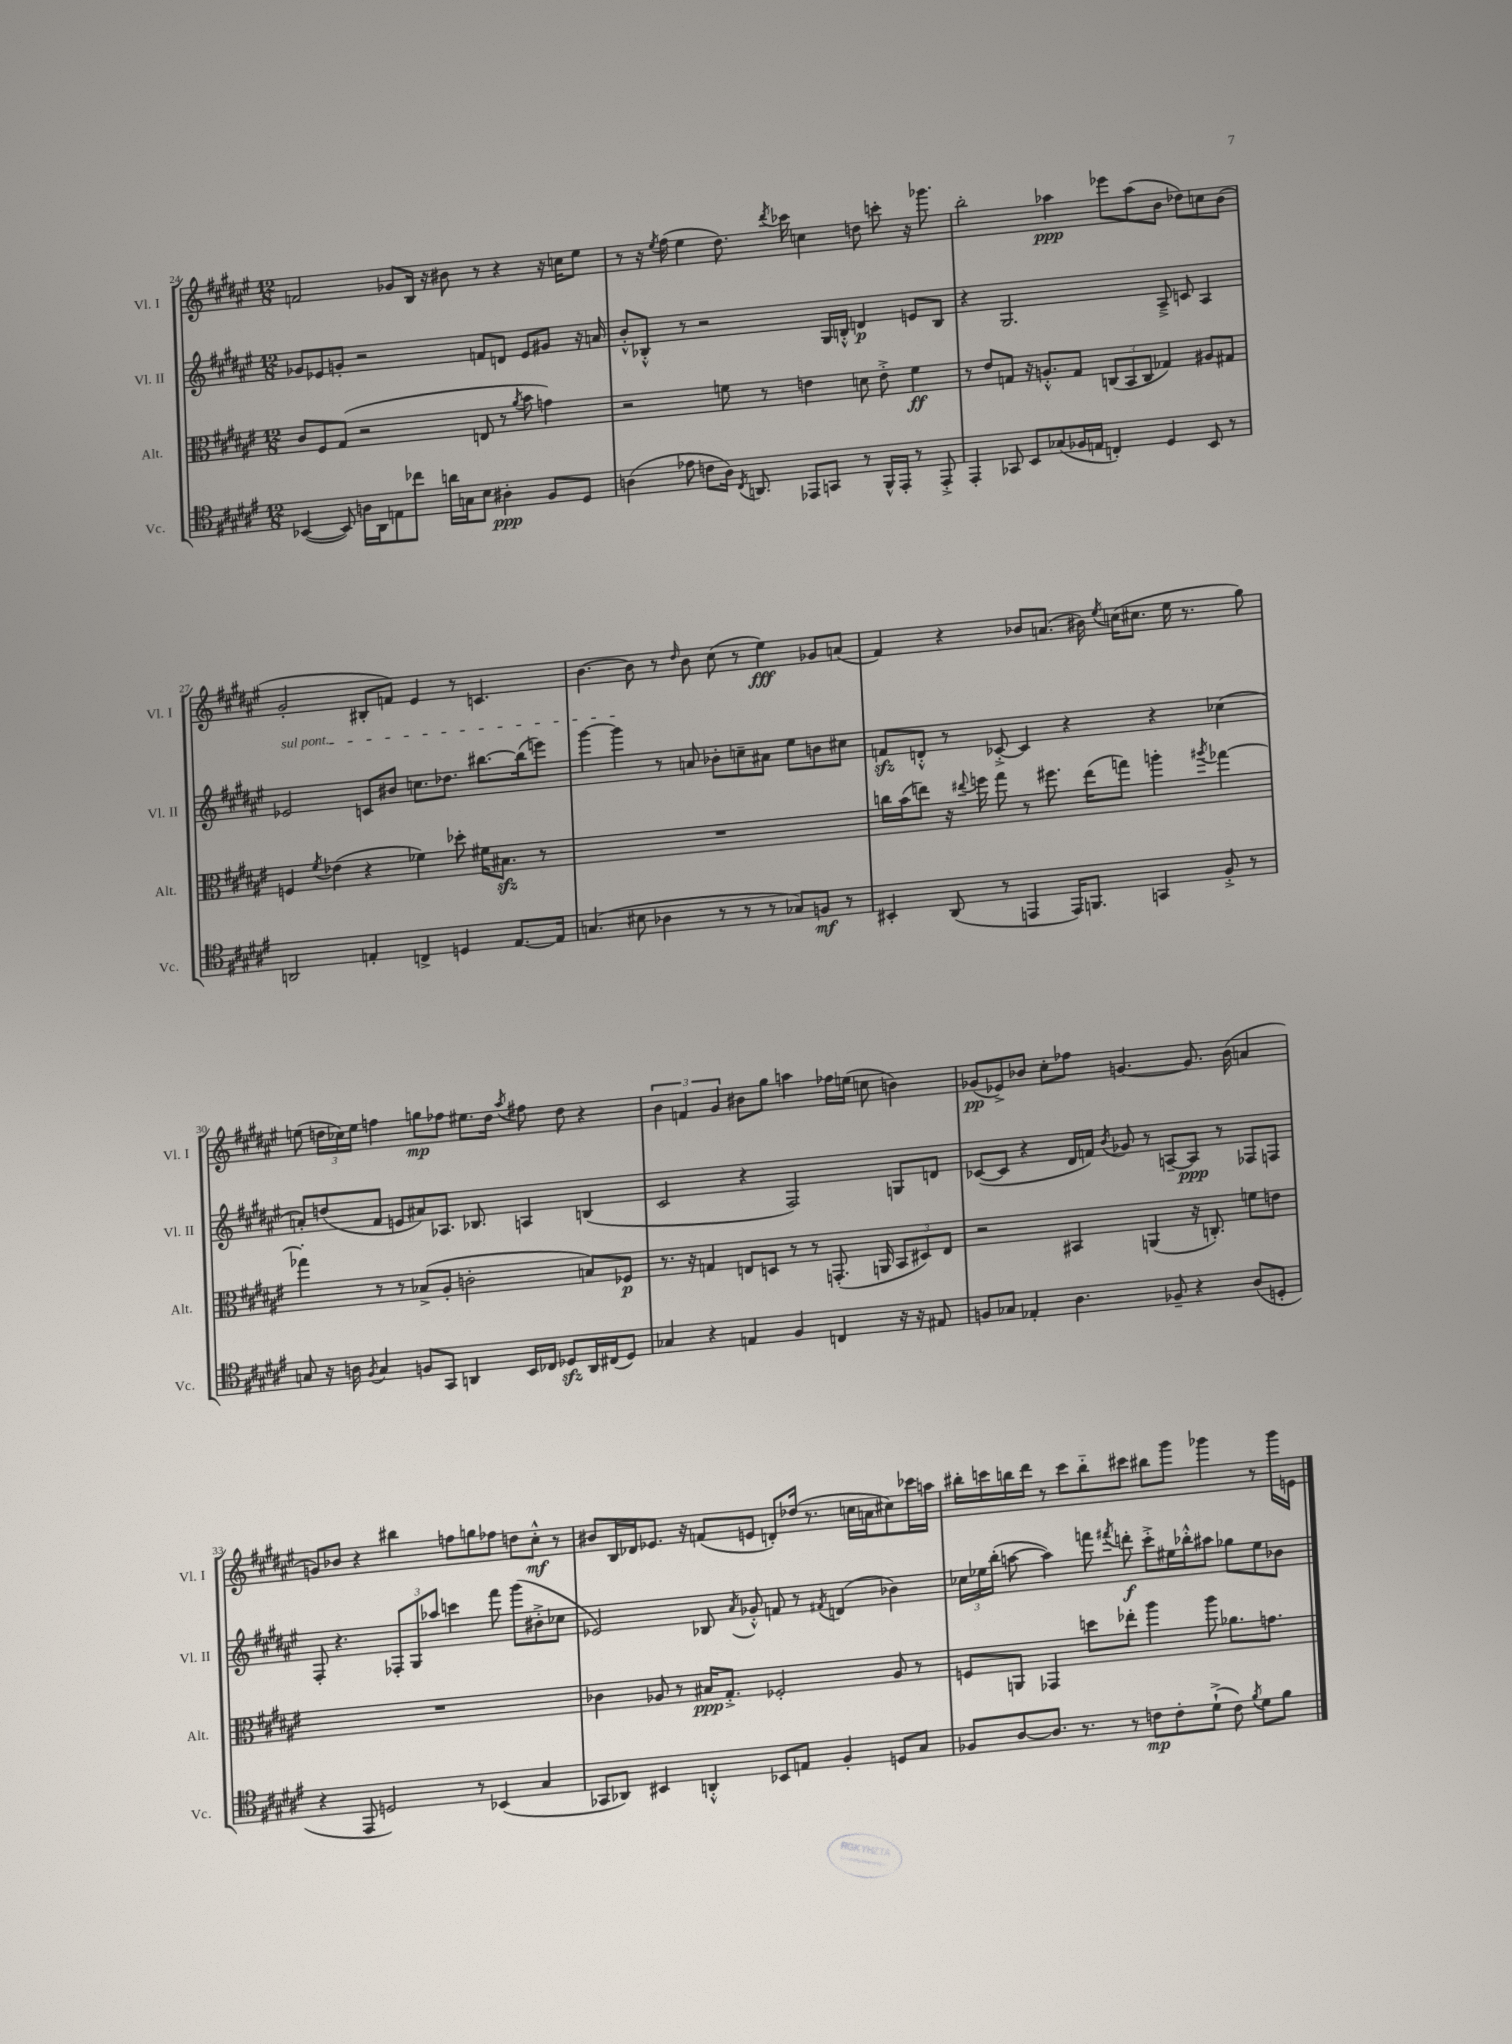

**kern	**kern	**kern	**kern
*staff4	*staff3	*staff2	*staff1
*clefC4	*clefC3	*clefG2	*clefG2
*k[f#c#g#d#a#e#]	*k[f#c#g#d#a#e#]	*k[f#c#g#d#a#e#]	*k[f#c#g#d#a#e#]
*M12/8	*M12/8	*M12/8	*M12/8
([4BB-/	8c#/L	8g-/L	2f/
.	8F#/	8e-/	.
8BB-/])	(8G#/J	8g'/J	.
16A\LL	2r	2r	.
16AA#\J	.	.	.
8E\	.	.	8g-/L
8cc-\J	.	.	16B/Jk
.	.	.	16r
16a\LL	.	.	8b#\
16G\J	.	.	.
8B\J	8E/	8f/L	8r
4A#'\	8r	8d/J	4r
.	8qa#/	.	.
.	8b\	8e-/L	.
8F#/L	4g\)	8g#/J	16r
.	.	.	16cc\LK
8D#/J	.	16r	8ee#\J
.	.	16a/	.
=	=	=	=
(4A\	2r	8b'^^/L	8r
.	.	8B-'^^/J	16r
.	.	.	8qee#/
.	.	.	(16ff#\
8e-\	.	8r	4ee#\
8c\L	.	2r	.
16A\Jk)	8f\	.	8.dd#\)
8qC#/	.	.	.
8.AA/	.	.	.
.	8r	.	.
.	.	.	8qddd#/
.	.	.	16ccc-\
8EE-/L	4e\	.	4cc\
8GG/J	.	16G#/LL	.
.	.	16B'^^/JJ	.
8r	8d\	4d/	8dd\
16FF#^^/LL	8e'^\	.	8ccc'\
16EE-'/JJ	.	.	.
8r	4f\	8e/L	16r
.	.	.	8.ggg-\
8EE-'^/	.	8B/J	.
=	=	=	=
4EE#'/	8r	4r	2bb'\
.	8e#/L	.	.
8GG-/	8G/J	2.G#/	.
8BB/L	16r	.	.
.	8.A'^^/L	.	.
(8G-/	.	.	4aa-\
16F-/L	8G/J	.	.
16E/JJ	.	.	.
4C'/)	(12C/L	.	8eee-\L
.	12BB/	.	.
.	.	.	(8aa-\
.	12C/J	.	.
4D#/	4G-/)	8A#~^/	8b\J
.	.	8c/	8dd-\L)
8BB/	8A#/L	4A#/	8cc\
8r	8G#/J	.	(8b\J
=	=	=	=
2AA/	4F/	2e-/	2g#'/
.	8qf#/	.	.
.	(4e-\	.	.
4E'/	4r	8c/L	8B#'/L
.	.	8b#/J	8f/J)
4C^/	4f-\)	8.cc\L	4e#/
.	.	8.dd-\J	.
4D/	8dd-'\	.	8r
.	16f#\LK	[8.bb#\L	4.c/
.	8.B#\J	.	.
[8.E/L	.	.	.
.	.	(16bb#\]k	.
.	8r	8eee\J)	.
16E/]Jk	.	.	.
=	=	=	=
(4.G/	1.r	[4ggg#\	[4.b\
.	.	4ggg#\]	.
8B#\	.	.	8b\]
4A-\	.	8r	8r
.	.	.	16qqdd#/
.	.	8a/	8b\
8r	.	8b-'\L	(8cc#\
8r	.	8cc~\	8r
8r	.	8a#\J	4ee#\)
8G-/L)	.	8ee#\L	.
8F/J	.	8b\	8g-/L
8r	.	8cc#\J	(8a/J
=	=	=	=
4BB#'/	16cc\LL	8f/L	4f#/)
.	(16b\J	.	.
.	8ee\J)	8d'^^/J	.
(8AA#/	16r	8r	4r
.	8qqee#/	.	.
.	16ff\	.	.
8r	8gg#\	[8c-'^/	.
4EE/	8r	4c-/]	8b-/L
.	8.ff#\	.	(8.a/J
16EE/LK)	.	4r	.
8.FF/J	(16ee#\LK	.	16b#\)
.	.	.	8qee#/
.	8gg\J)	.	(16cc\LK
.	.	.	8.cc#\J
4GG/	4aa'\	4r	.
.	.	.	16ee#\
.	.	.	8.r
.	8qaa#/	.	.
8F#'^/	[4gg-\	(4cc-\	.
8r	.	.	8gg#\)
=	=	=	=
8G/	4gg-'\]	8a'/L)	(8ee\
16r	.	(8dd/	24dd\LL
.	.	.	24cc-\)
16A\	.	.	.
.	.	.	24ee\JJ
8qF#/	.	.	.
4G/	8r	8f#/J	4ff\
.	8r	8e/L	.
8F/L	(8B-^/L	8a#/)	8gg\L
8GG#/J	8A#'/J	8.A-/J	8ff-\J
4AA/	2c'\	.	8.ee#\L
.	.	8.B-/	.
.	.	.	16dd\Jk
.	.	.	8qaa#/
16BB/LL	.	4A/	8ff#\
16C-/JJ	.	.	.
8D-/L	.	.	8dd\
16AA/L	8B/L)	(4B/	4r
(16C#/J	.	.	.
8D-/J)	8F-/J	.	.
=	=	=	=
4G-/	8.r	2c#/	6b\
.	.	.	6f/
.	16r	.	.
4r	4G/	.	.
.	.	.	6g#/
4E/	8E/L	4r	8b#\L
.	8D/J	.	8gg#\J
4F#/	8r	2F#/)	4aa\
.	8r	.	.
4C/	(8.GG'/	.	16ff-\LL
.	.	.	(16ee\JJ
.	.	.	8cc\
.	16AA/	.	.
16r	12BB/L	8G/L	4b\)
16r	.	.	.
.	12D#/)	.	.
8E#/	.	8d/J	.
.	12E/J	.	.
=	=	=	=
8F/L	2r	([8c-/L	(8g-/L
8G-/J	.	8c-/]J	8e-^/)
4E-'/	.	4r	8b-/J
.	.	.	8cc#'\L
4.A#\	4BB#/	16d#/LL	8ff-\J
.	.	16f/JJ)	.
.	.	8qb/	.
.	.	8g-/	[4.g/
.	(4AA/	8r	.
8F-~/	.	[8A~/L	.
4r	16r	8A/]J	8.g/]
.	8.C'/)	.	.
.	.	8r	.
.	.	.	(16b-\
(8A#/L	8f\L	8F-/L	4a/
8D'/J	8e\J	8F/J	.
=	=	=	=
4r	1.r	8F#'/	8g/L)
.	.	4.r	8b-/J
8EE#/	.	.	4r
2D/)	.	.	.
.	.	12F-'/L	4bb#\
.	.	12G#/	.
.	.	12aa-/J	.
.	.	4ccc\	8ff\L
8r	.	.	8gg\
(4BB-/	.	8fff#\	8ff-\J
.	.	(8ggg#\L	8dd\L
4G#/	.	8b#'^\	8cc#'^^\J
.	.	8cc-\J	8r
=	=	=	=
8GG-/L	4c-\	2e-/)	8b#/L
8AA-/J)	.	.	16B/L
.	.	.	16d-/J
4BB#/	8A-/	.	8.e-/J
.	8r	.	.
.	.	.	16r
4AA'^^/	16B#/LK	8B-/	(8f/L
.	8.G#'^/J	.	.
.	.	8qa#/	.
.	.	8g-'^^/	8e/J
8BB-/L	2F-'/	8f/	8d'/L)
8E/J	.	8r	(16dd-/Jk
.	.	.	8.r
.	.	8qf#/	.
4F#'/	.	(4d/	.
.	.	.	16cc\LL
.	.	.	16a\J
8D/L	8A-/	4b-\)	8cc#\)
8G#/J	8r	.	16ccc-\L
.	.	.	16aa\JJ
=	=	=	=
8F-/L	8F/L	24cc-\LL	16bb#'\LL
.	.	24ee-\	.
.	.	.	16ccc\
.	.	(24bb'\JJ	.
[8A#/	8AA/J	[8aa\	16bb\
.	.	.	16ddd#\JJ
8.A#/]J	4GG-/	4aa\])	8r
.	.	.	8ccc\L
8.r	.	.	.
.	8dd\L	8fff\	8bb'~\
.	.	8qfff#/	.
8r	8ee-'\J	8ddd'\	8ccc#\J
8c\L	4aa#\	8ccc#'^\L	8bb#\L
8c'\	.	16ee#\L	8ggg#\J
.	.	16bb-'^^\J	.
(8d#`^\J	8aa#\	8aa#\J	4ggg-\
8c\)	8.a-\L	8gg-\L	.
8qf#/	.	.	.
8d#\L	.	8ee#\	8r
.	8.g\J	.	.
8f#\J	.	8b-\J	16ggg-\LL
.	.	.	16e\JJ
==	==	==	==
*-	*-	*-	*-
